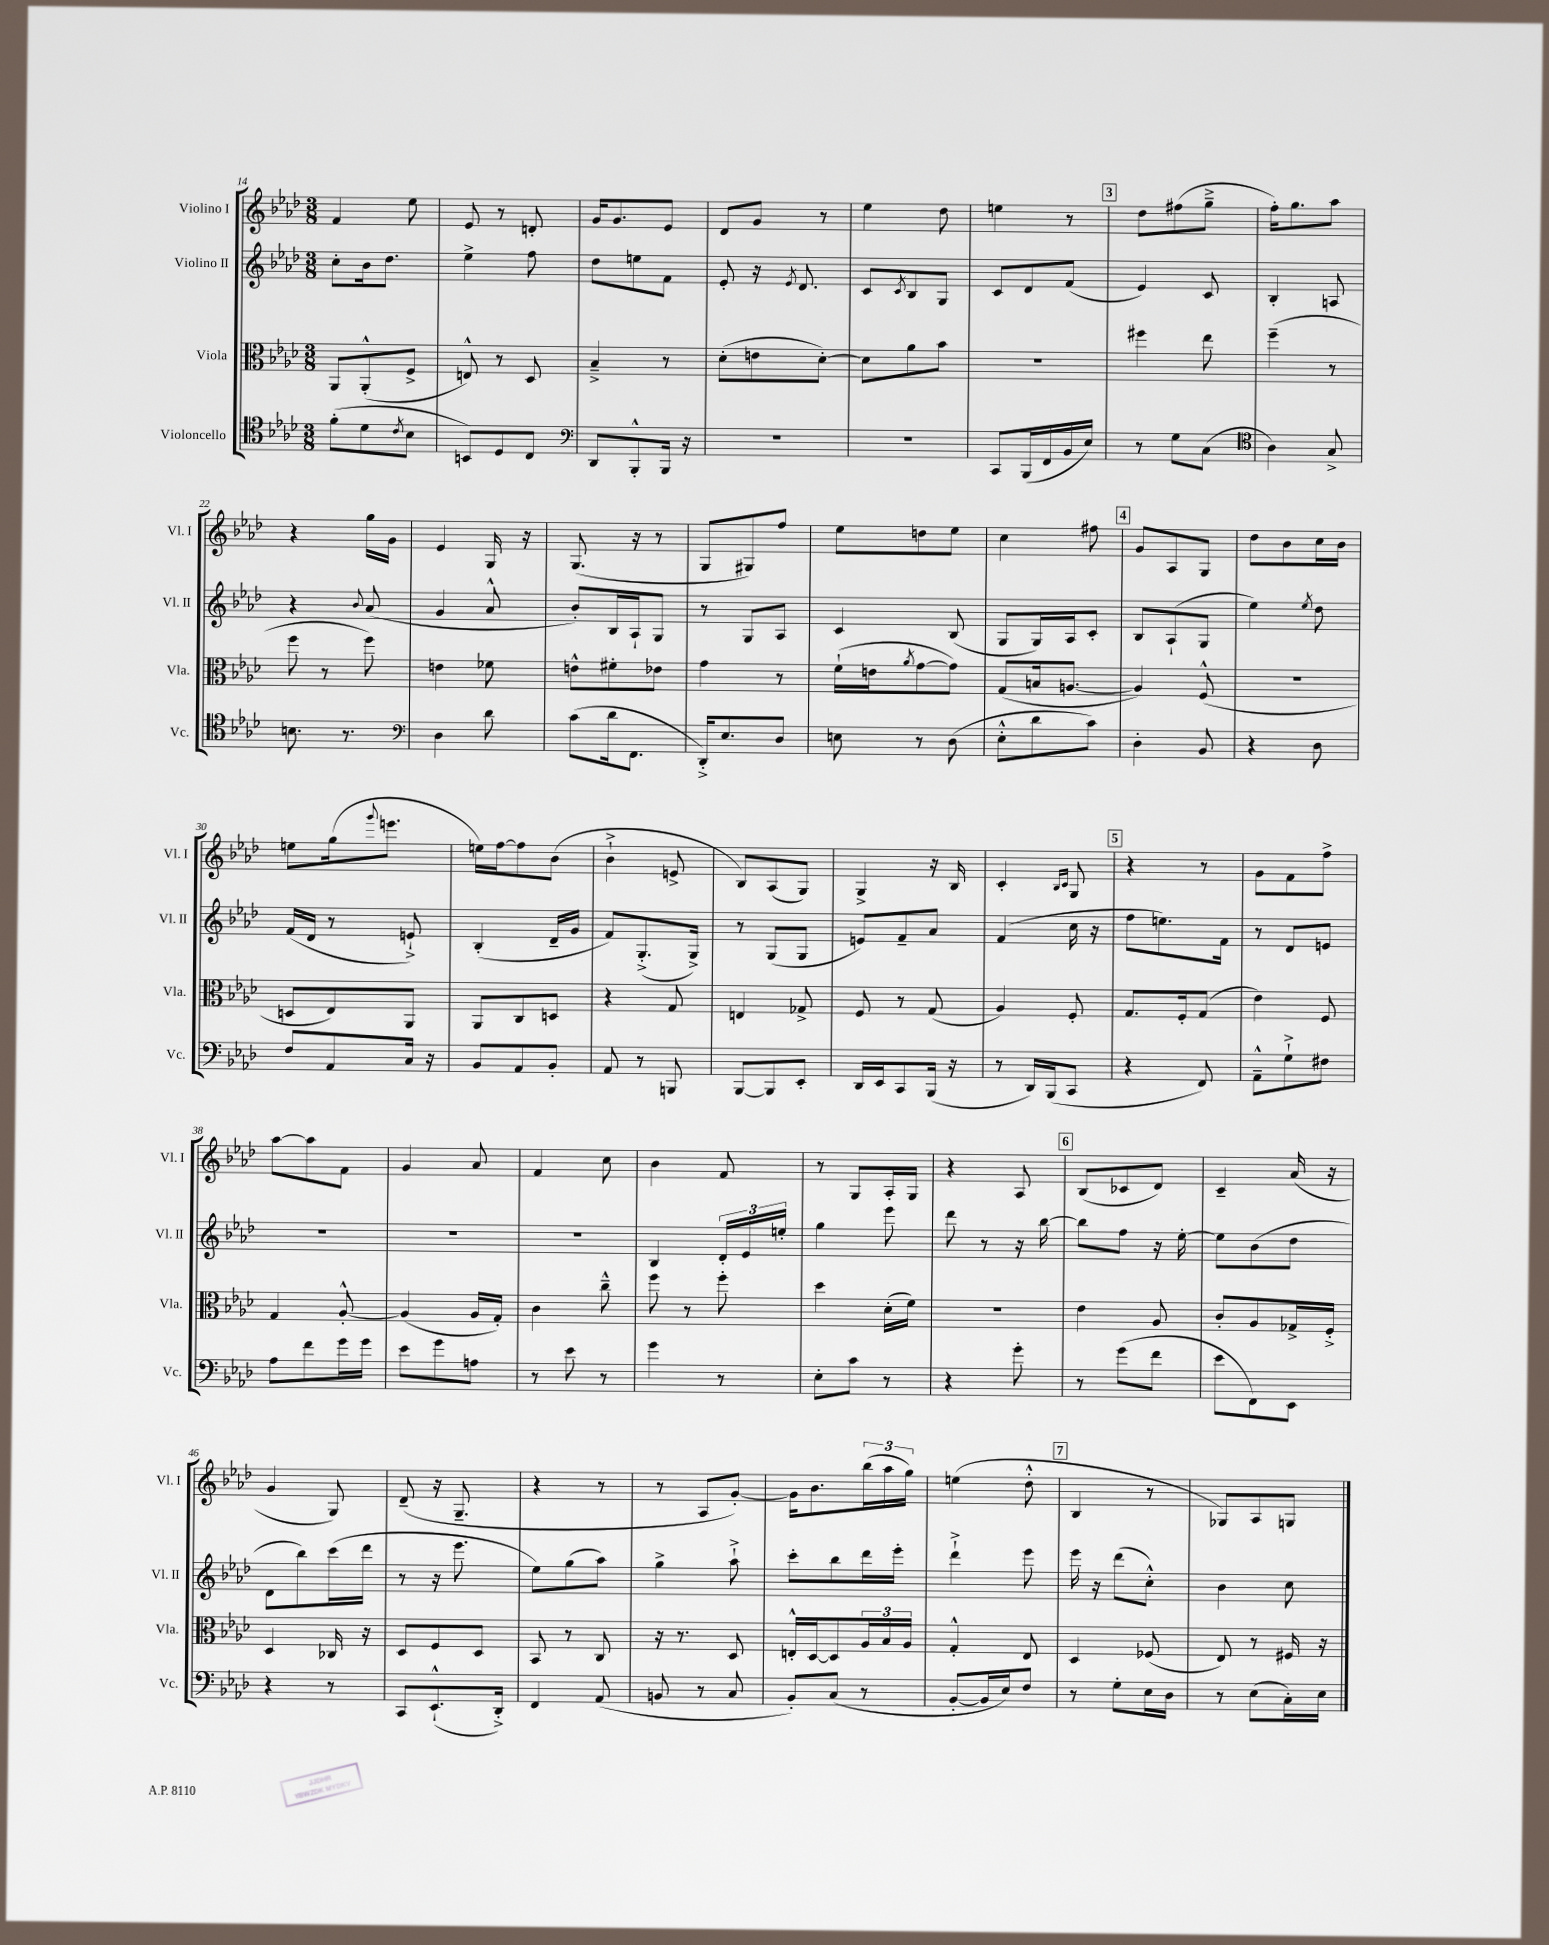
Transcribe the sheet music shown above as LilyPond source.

<<
\new StaffGroup <<
\new Staff = "s0" \with { instrumentName = "Violino I" shortInstrumentName = "Vl. I" } {
    \clef treble \key aes \major \numericTimeSignature \time 3/8
    f'4 ees''8 |
    ees'8 r8 d'8-. |
    g'16 g'8. ees'8 |
    des'8 g'8 r8 |
    ees''4 des''8 |
    e''4 r8 |
    \mark \markup { \box "3" } des''8 fis''8( g''8---> |
    f''16-.) g''8. aes''8 |
    r4 g''16 g'16 |
    ees'4 g16 r16 |
    g8.( r16 r8 |
    g8 gis8) f''8 |
    ees''8 d''8 ees''8 |
    c''4 fis''8 |
    \mark \markup { \box "4" } g'8 aes8 g8 |
    des''8 bes'8 c''16 bes'16 |
    e''8 g''16( \appoggiatura { g'''8 } e'''8. |
    e''16) f''16~ f''8 bes'8( |
    bes'4-!-> e'8-> |
    bes8) aes8( g8) |
    g4-> r16 bes16 |
    c'4-. \grace { bes16 c'16 } g8 |
    \mark \markup { \box "5" } r4 r8 |
    g'8 f'8 f''8-> |
    aes''8~ aes''8 f'8 |
    g'4 aes'8 |
    f'4 c''8 |
    bes'4 f'8 |
    r8 g8 aes16-. g16 |
    r4 aes8 |
    \mark \markup { \box "6" } bes8( ces'8 des'8) |
    c'4-- aes'16( r16 |
    g'4 g8) |
    des'8--( r16 g8.-- |
    r4 r8 |
    r8 aes8 g'8~-.) |
    g'16 bes'8. \tuplet 3/2 { bes''16( aes''16 g''16) } |
    e''4( des''8-.-^ |
    \mark \markup { \box "7" } bes4 r8 |
    ges8) aes8 g8 \bar "|." |
}
\new Staff = "s1" \with { instrumentName = "Violino II" shortInstrumentName = "Vl. II" } {
    \clef treble \key aes \major \numericTimeSignature \time 3/8
    c''8-. bes'16 des''8. |
    ees''4-> f''8 |
    des''8 e''8 f'8 |
    ees'8-. r16 \acciaccatura { ees'8 } des'8. |
    c'8 \acciaccatura { c'8 } bes8 g8 |
    c'8 des'8 f'8( |
    \mark \markup { \box "3" } ees'4) c'8 |
    bes4-. a8 |
    r4 \appoggiatura { bes'8 } aes'8( |
    g'4 aes'8-^ |
    bes'8-.) bes16 aes16-! g8 |
    r8 g8 aes8 |
    c'4 bes8( |
    g8 g16) aes16 c'8-. |
    \mark \markup { \box "4" } bes8 aes8-!( g8 |
    ees''4) \acciaccatura { ees''8 } des''8 |
    f'16( des'16 r8 e'8-!->) |
    bes4-.( des'16-- g'16 |
    f'8) g8.-.->( g16->) |
    r8 g8( g8 |
    e'8) f'8-- aes'8 |
    f'4( c''16 r16 |
    \mark \markup { \box "5" } f''8 e''8.) f'16 |
    r8 des'8 e'8 |
    R4. |
    R4. |
    R4. |
    bes4 \tuplet 3/2 { des'16-. ees'16 e''16-. } |
    g''4 ees'''8 |
    des'''8 r8 r16 bes''16~ |
    \mark \markup { \box "6" } bes''8 f''8 r16 ees''16~-. |
    ees''8 bes'8( des''8 |
    des'8 bes''8) c'''16( des'''16 |
    r8 r16 ees'''8. |
    ees''8) g''8( aes''8) |
    g''4-> aes''8-!-> |
    c'''8-. bes''8 des'''16 ees'''16-. |
    des'''4-!-> ees'''8 |
    \mark \markup { \box "7" } ees'''16 r16 des'''8( c''8-.-^) |
    bes'4 c''8 \bar "|." |
}
\new Staff = "s2" \with { instrumentName = "Viola" shortInstrumentName = "Vla." } {
    \clef alto \key aes \major \numericTimeSignature \time 3/8
    aes,8 aes,8-.-^( f8-> |
    e8-^) r8 des8 |
    bes4---> r8 |
    des'8-.( e'8 des'8~-.) |
    des'8 aes'8 bes'8 |
    R4. |
    \mark \markup { \box "3" } fis''4 ees''8 |
    f''4--( r8 |
    f''8 r8 f''8) |
    e'4 fes'8 |
    e'8-^ fis'8-. ees'8 |
    g'4 r8 |
    f'16-!( e'16 \acciaccatura { aes'8 } g'8~ g'8) |
    g8( b16 a8.~ |
    \mark \markup { \box "4" } a4) f8-^( |
    R4. |
    d8 ees8) aes,8 |
    aes,8 c8 d8 |
    r4 g8 |
    e4 ges8-> |
    f8 r8 g8( |
    aes4) f8-. |
    \mark \markup { \box "5" } g8. f16-. g8( |
    ees'4) f8 |
    g4 aes8~-.-^ |
    aes4( aes16 g16-.) |
    c'4 c''8---^ |
    f''8 r8 f''8-. |
    des''4 des'16-.( f'16) |
    R4. |
    \mark \markup { \box "6" } ees'4 aes8 |
    c'8-. aes8 ges16-> f16-.-> |
    des4 ces16 r16 |
    des8 f8 des8 |
    bes,8 r8 c8 |
    r16 r8. des8 |
    e16-.-^ des16~ des8 \tuplet 3/2 { aes16 bes16 aes16 } |
    g4-.-^ ees8 |
    \mark \markup { \box "7" } des4 fes8( |
    ees8) r8 fis16 r16 \bar "|." |
}
\new Staff = "s3" \with { instrumentName = "Violoncello" shortInstrumentName = "Vc." } {
    \clef tenor \key aes \major \numericTimeSignature \time 3/8
    f'8-.( des'8 \acciaccatura { c'8 } bes8 |
    b,8) des8 c8 |
    \clef bass des,8 bes,,8-.-^ bes,,16 r16 |
    R4. |
    R4. |
    c,8 bes,,16( f,16 bes,16 ees16) |
    \mark \markup { \box "3" } r8 g8 c8( |
    \clef tenor aes4) g8-> |
    b8. r8. |
    \clef bass des4 des'8 |
    c'8( des'16 f,8. |
    des,16-.->) ees8. des8 |
    e8 r8 des8( |
    ees8-.-^ des'8 c'8) |
    \mark \markup { \box "4" } des4-. bes,8 |
    r4 des8 |
    f8 aes,8 c16 r16 |
    bes,8 aes,8 bes,8-. |
    aes,8 r8 b,,8 |
    bes,,8~ bes,,8 ees,8-. |
    des,16 ees,16 c,8 bes,,16( r16 |
    r8 des,16) bes,,16( c,8 |
    \mark \markup { \box "5" } r4 f,8) |
    aes,8---^ g8-!-> fis8 |
    aes8 f'8 g'16 g'16 |
    ees'8 g'8 a8 |
    r8 ees'8 r8 |
    g'4 r8 |
    ees8-. c'8 r8 |
    r4 g'8-. |
    \mark \markup { \box "6" } r8 g'8( f'8 |
    ees'8 f,8) ees,8 |
    r4 r8 |
    c,8 ees,8.-!-^( des,16-.->) |
    f,4 aes,8( |
    b,8 r8 c8 |
    bes,8-.) c8( r8 |
    bes,8~-. bes,16 ees16) f8 |
    \mark \markup { \box "7" } r8 g8-. ees16 des16 |
    r8 ees8( c16-.) ees16 \bar "|." |
}
>>
>>
\layout { \context { \Score currentBarNumber = #14 } }
